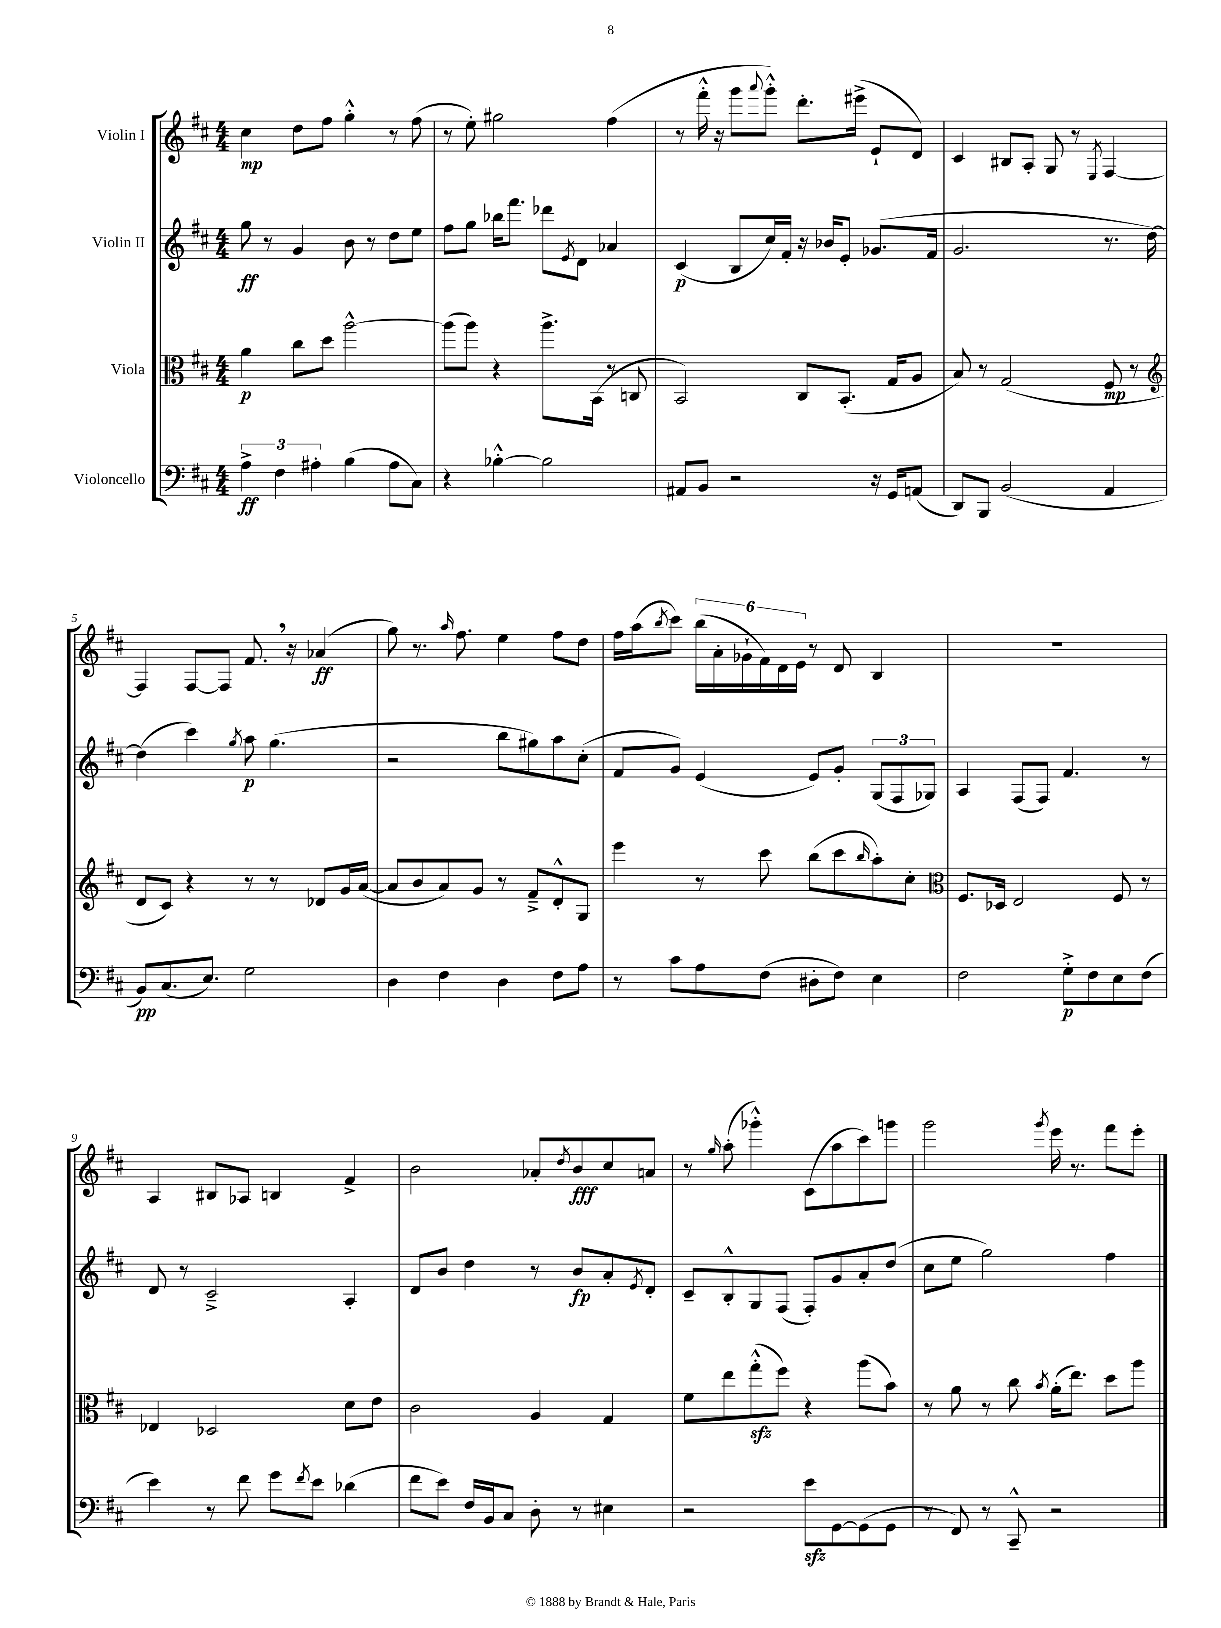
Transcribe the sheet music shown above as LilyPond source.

<<
\new StaffGroup <<
\new Staff = "s0" \with { instrumentName = "Violin I" } {
    \clef treble \key d \major \numericTimeSignature \time 4/4
    cis''4\mp d''8 fis''8 g''4-.-^ r8 fis''8( |
    r8 e''8-.) gis''2 fis''4( |
    r8 fis'''16-.-^ r16 g'''8 \appoggiatura { a'''8 } g'''8-.-^) d'''8.-. eis'''16->( e'8-! d'8) |
    cis'4 bis8 a8-. g8 r8 \acciaccatura { e8 } fis4~ |
    fis4 fis8~ fis8 fis'8. \breathe r16 aes'4\ff( |
    g''8) r8. \grace { a''16 } fis''8. e''4 fis''8 d''8 |
    fis''16 a''16( \acciaccatura { b''8 } cis'''8) \tuplet 6/4 { b''16( a'16-. ges'16-! fis'16) d'16 e'16 } r8 d'8 b4 |
    R1 |
    a4 bis8 aes8 b4 fis'4-> |
    b'2 aes'8-. \acciaccatura { d''8 } b'8\fff cis''8 a'8 |
    r8 \grace { g''16 } a''8-.( ges'''4-.-^) cis'8( a''8 cis'''8) g'''8 |
    g'''2 \acciaccatura { g'''8 } e'''16 r8. fis'''8 e'''8-. \bar "|." |
}
\new Staff = "s1" \with { instrumentName = "Violin II" } {
    \clef treble \key d \major \numericTimeSignature \time 4/4
    g''8\ff r8 g'4 b'8 r8 d''8 e''8 |
    fis''8 g''8 bes''16 fis'''8. des'''8 \acciaccatura { e'8 } d'8 aes'4 |
    cis'4\p( b8 cis''16) fis'16-. r16 bes'16 e'8-. ges'8.( fis'16 |
    g'2. r8. d''16~) |
    d''4( cis'''4) \acciaccatura { g''8 } a''8\p g''4.( |
    r2 b''8 gis''8) a''8 cis''8-.( |
    fis'8 g'8) e'4( e'8) g'8-. \tuplet 3/2 { g8( fis8 ges8) } |
    a4 fis8( fis8) fis'4. r8 |
    d'8 r8 cis'2---> a4-. |
    d'8 b'8 d''4 r8 b'8\fp a'8-. \acciaccatura { e'8 } d'8-. |
    cis'8-- b8-.-^ g8 fis8( fis8-.) g'8 a'8-. d''8( |
    cis''8 e''8 g''2) fis''4 \bar "|." |
}
\new Staff = "s2" \with { instrumentName = "Viola" } {
    \clef alto \key d \major \numericTimeSignature \time 4/4
    a'4\p cis''8 d''8 a''2~-^ |
    a''8( a''8) r4 a''8.-> b,16( r8 c8 |
    b,2) cis8 b,8.-.( g16 a8 |
    b8) r8 g2( fis8\mp r8 |
    \clef treble d'8 cis'8) r4 r8 r8 des'8 g'16 a'16~( |
    a'8 b'8 a'8) g'8 r8 fis'8---> d'8-.-^ g8 |
    e'''4 r8 cis'''8 b''8( cis'''8 \grace { b''16 } a''8-.) cis''8-. |
    \clef alto fis8. des16 e2 fis8 r8 |
    ees4 des2 d'8 e'8 |
    cis'2 a4 g4 |
    fis'8 e''8 g''8-.-^\sfz( fis''8) r4 a''8( b'8) |
    r8 a'8 r8 cis''8 \acciaccatura { b'8 } a'16-.( e''8.) d''8 a''8 \bar "|." |
}
\new Staff = "s3" \with { instrumentName = "Violoncello" } {
    \clef bass \key d \major \numericTimeSignature \time 4/4
    \tuplet 3/2 { a4->\ff fis4 ais4-. } b4( ais8 cis8) |
    r4 bes4~-.-^ bes2 |
    ais,8 b,8 r2 r16 g,16 a,8( |
    d,8) b,,8 b,2( a,4 |
    b,8\pp) cis8.( e8.) g2 |
    d4 fis4 d4 fis8 a8 |
    r8 cis'8 a8 fis8( dis8-. fis8) e4 |
    fis2 g8-.->\p fis8 e8 fis8( |
    e'4) r8 fis'8 g'8 \acciaccatura { fis'8 } e'8 des'4( |
    fis'8 e'8) fis16 b,16 cis8 d8-. r8 eis4 |
    r2 e'8\sfz g,8~ g,8( g,8 |
    r8 fis,8) r8 cis,8---^ r2 \bar "|." |
}
>>
>>
